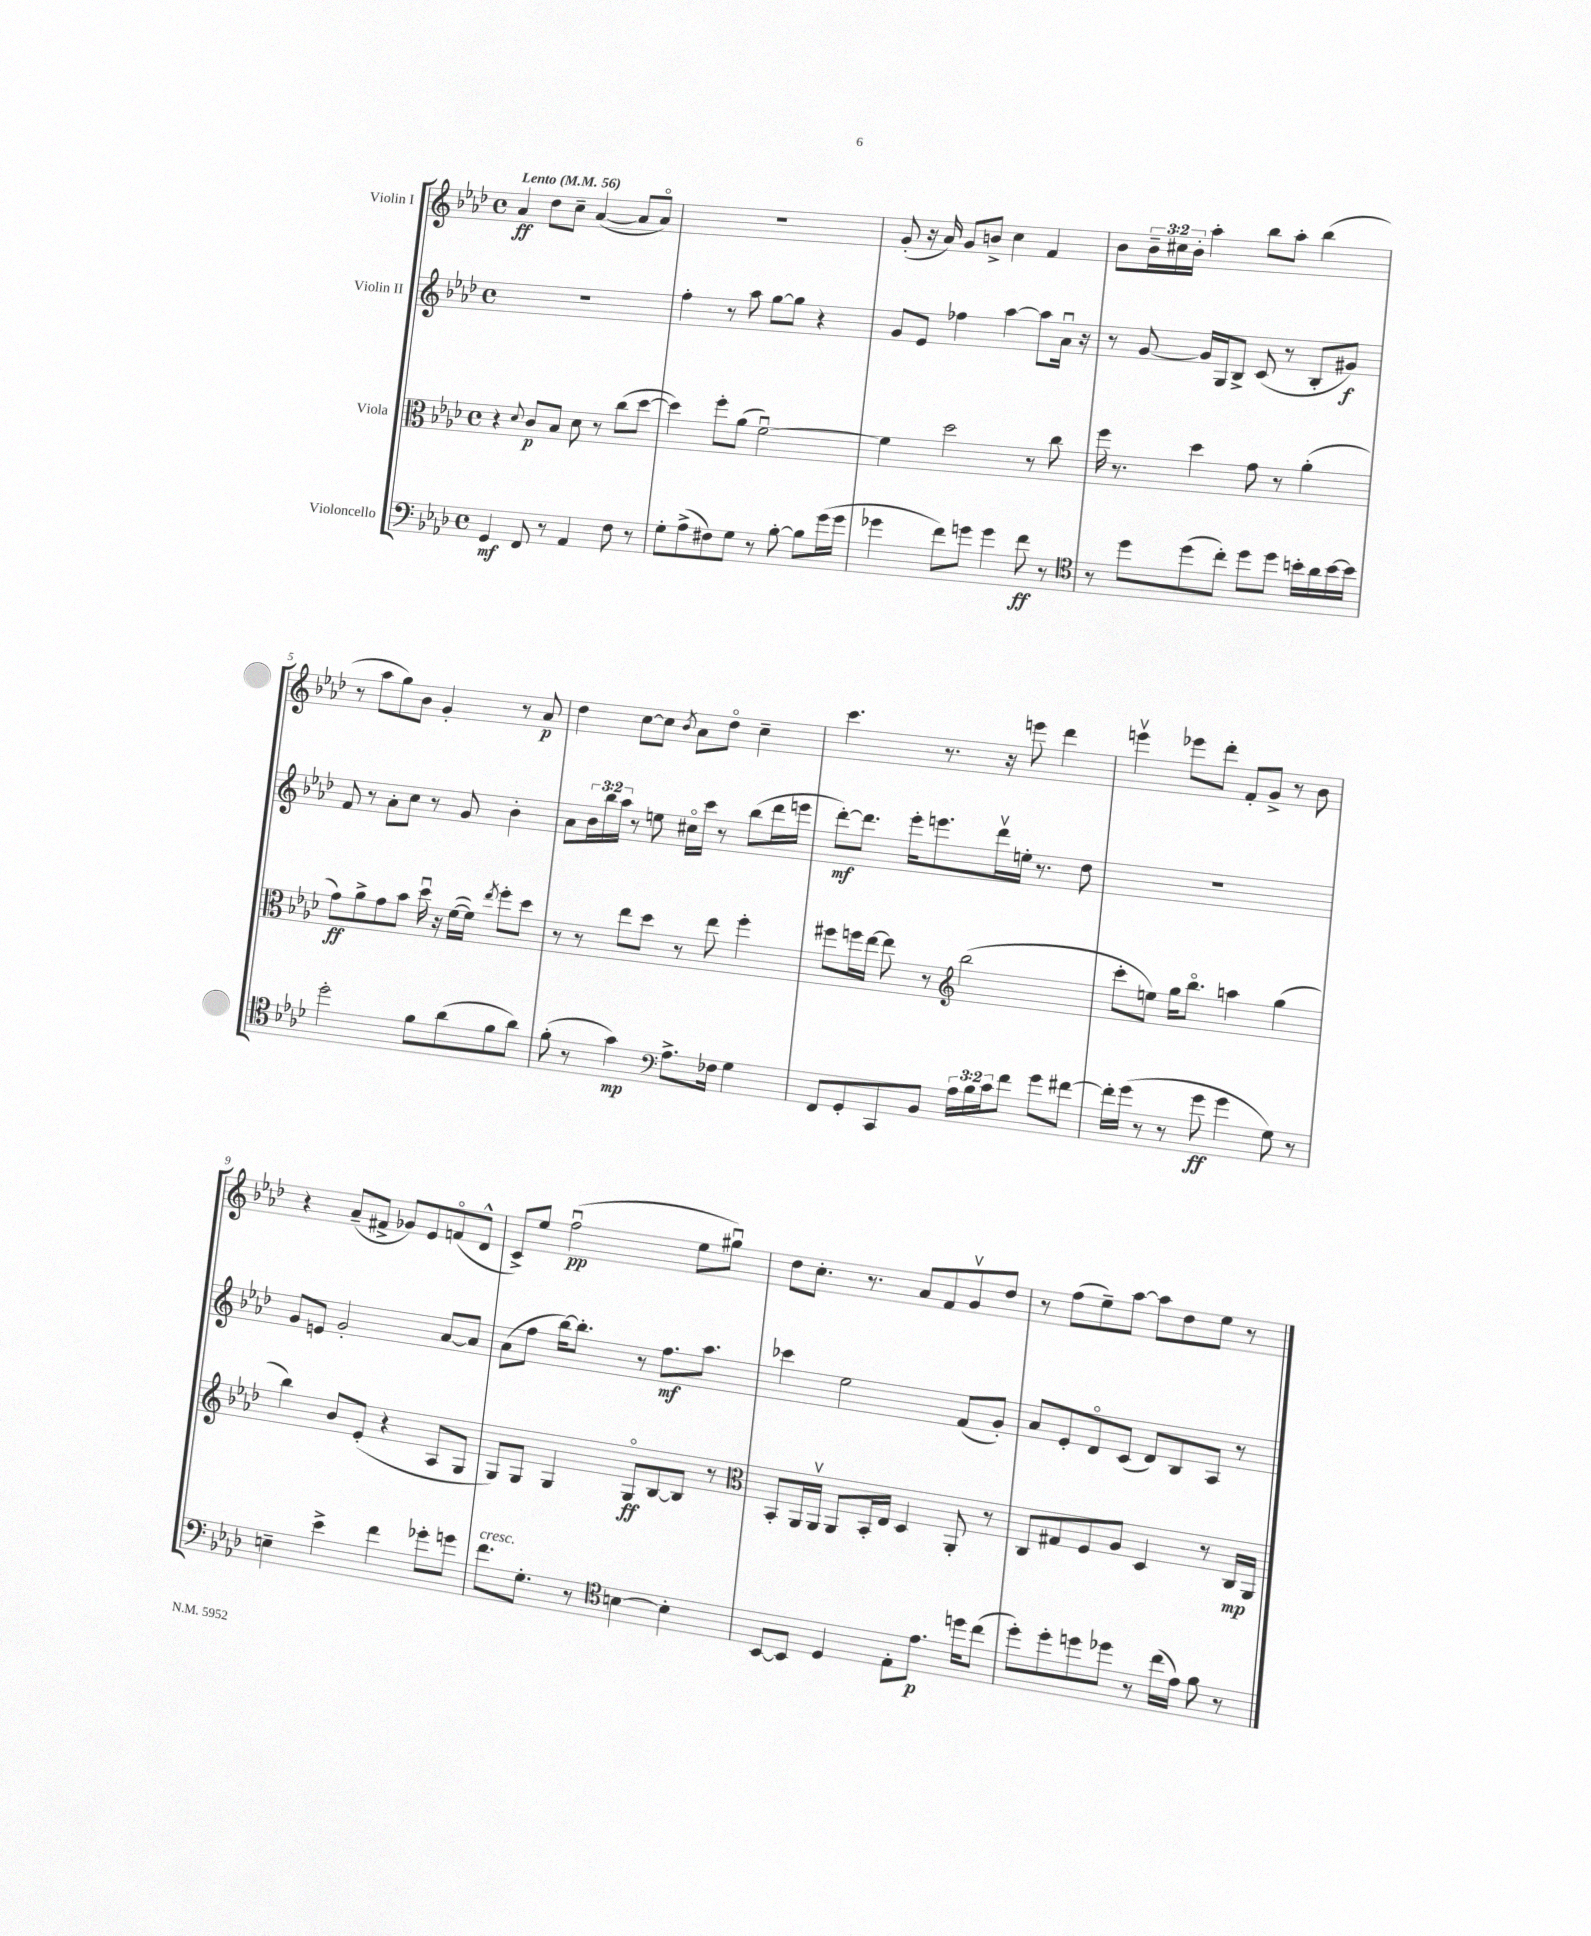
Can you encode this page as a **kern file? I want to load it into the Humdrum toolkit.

**kern	**kern	**kern	**kern
*staff4	*staff3	*staff2	*staff1
*clefF4	*clefC3	*clefG2	*clefG2
*k[b-e-a-d-]	*k[b-e-a-d-]	*k[b-e-a-d-]	*k[b-e-a-d-]
*M4/4	*M4/4	*M4/4	*M4/4
*met(c)	*met(c)	*met(c)	*met(c)
*MM56	*MM56	*MM56	*MM56
4GG/	4r	1r	4a-/
.	8qqd-/	.	.
8FF/	8c/L	.	8dd-\L
8r	8B-/J	.	8cc~\J
4AA-/	8d-\	.	([4a-/
.	8r	.	.
8F\	(8cc\L	.	8a-/]L
8r	[8dd-\J	.	8a-o/J)
=	=	=	=
8G'\L	4dd-\])	4ff'\	1r
(8A-^\	.	.	.
8F#\)	8ff'\L	8r	.
8G\J	(8a-\J	8aa-\	.
8r	[2fu\)	[8gg\L	.
[8B-'\	.	8gg\]J	.
8B-\]L	.	4r	.
(16g\L	.	.	.
16g\JJ	.	.	.
=	=	=	=
4g-\	4f\]	8g/L	(8g'/
.	.	8e-/J	16r
.	.	.	16a-/)
8f\L)	2dd-\	4ff-\	8g/L
8g\J	.	.	8b^/J
4g\	.	[4aa-\	4cc\
8f\	8r	8aa-\]L	4f/
8r	8cc\	16a-u\Jk	.
.	.	16r	.
=	=	=	=
*clefC4	*	*	*
8r	16ff\	8r	8b-\L
.	8.r	.	.
8dd-\L	.	[8g/	24b-~\L
.	.	.	24cc#\
.	.	.	24b-'\JJ
(8dd-\	4dd-\	16g/]LL	4aa-'\
.	.	16G/J	.
8cc'\J)	.	8B-^/J	.
8dd-\L	8g\	(8c/	8bb-\L
8dd-\J	8r	8r	8aa-'\J
16b'\LL	(4a-'\	8B-'/L	(4bb-\
16a-\	.	.	.
[16b\	.	8g#/J)	.
16b\]JJ	.	.	.
=	=	=	=
2dd-'\	8g\L)	8f/	8r
.	8a-^\	8r	8aa-\L
.	8g\	8a-'\L	8gg\)
.	8b-\J	8cc\J	8b-\J
8f\L	16dd-u\	8r	4g'/
.	16r	.	.
(8a-\	([16f\LL	8g/	.
.	16f\]JJ)	.	.
.	8qee-/	.	.
8f\	8ff'\L	4b-'\	8r
8a-\J)	8dd-\J	.	8a-/
=	=	=	=
(8f'\	8r	8a-\L	4dd-\
8r	8r	24b-\L	.
.	.	24bb-\	.
.	.	24aa-\JJ	.
4g\)	8ee-\L	8r	[8cc\L
.	8dd-\J	8ee\	8cc\]J
*clefF4	*	*	*
.	.	.	8qb-/
8.A-^\L	8r	16cc#o\LL	8a-\L
.	.	16ccc\JJ	.
.	8ee-\	8r	8dd-o\J
16F-\Jk	.	.	.
4G\	4ff'\	(8bb-\L	4cc~\
.	.	16ddd-\L	.
.	.	16eee\JJ	.
=	=	=	=
8FF/L	8ff#\L	[8ddd-'\L)	4.ccc\
8GG'/	16ff\L	8.ddd-\]J	.
.	[16ee-\JJ	.	.
8CC/	8ee-\]	.	.
.	.	16eee-'\LK	.
8BB-/J	8r	8.eee\	8.r
*	*clefG2	*	*
24A-\LL	(2bb-\	.	.
24B-\	.	.	.
.	.	16ddd-v\L	16r
24c\J	.	.	.
8f\J	.	16ee'\JJ	8eee\
.	.	8.r	.
8g\L	.	.	4ddd-\
[8f#\J	.	8dd-\	.
=	=	=	=
16f#'\]LL	8ccc'\L	1r	4eeev\
(16g\JJ	.	.	.
8r	8ee\J)	.	.
8r	16gg\LK	.	8eee-\L
.	8.bb-o\J	.	.
8g\	.	.	8ddd-'\J
4g\	4aa\	.	8f'/L
.	.	.	8g^/J
8G\)	(4gg\	.	8r
8r	.	.	8b-\
=	=	=	=
4E~\	4bb-\)	8g/L	4r
.	.	8e/J	.
4e-^\	8b-/L	2g'/	(8a-~/L
.	(8e-'/J	.	8f#^/J
4f\	4r	.	8g-/L)
.	.	.	8e-/
8g-'\L	8A-/L	[8a-/L	(8fo/
8g\J	8G/J	8a-/]J	8d-^^/J
=	=	=	=
8.f\L	8G/L)	(8a-\L	8c^/L)
.	8G/J	8ff\J	8ee-/J
8.G'\J	.	.	.
.	4G/	[16bb-\LK)	(2ffu\
.	.	8.bb-'\]J	.
8r	.	.	.
*clefC4	*	*	*
[4B\	8Go/L	8r	.
.	[8B-/	8.ff\L	.
4B'\]	8B-/]J	.	8ee-\L
.	.	8.aa-\J	.
.	8r	.	8gg#u\J)
=	=	=	=
*	*clefC3	*	*
[8BB-/L	8BB-'/L	4ccc-\	8dd-\L
8BB-/]J	16AA-/L	.	8.cc'\J
.	16AA-v/JJ	.	.
4D-/	8AA-/L	2ee-\	.
.	.	.	8.r
.	16BB-'/L	.	.
.	16E-/JJ	.	.
8E-'\L	4D-/	.	8a-/L
8.e-\J	.	.	8f/
.	8AA-'/	(8f/L	8gv/
16dd\LK	.	.	.
(8cc\J	8r	8g'/J)	8dd-/J
=	=	=	=
8dd-'\L)	8C/L	8a-/L	8r
8dd-'\	8G#/	8e-'/	(8ff\L
8dd\	8F/	8d-o/	8ee-~\)
8dd-\J	8A-/J	(8c/J	[8aa-\J
8r	4D-/	8d-/L)	8aa-\]L
(16cc\LL	.	8B-/	8dd-\
16e-\JJ)	.	.	.
8f\	8r	8A-/J	8ee-\J
8r	16C/LL	8r	8r
.	16AA-/JJ	.	.
==	==	==	==
*-	*-	*-	*-
